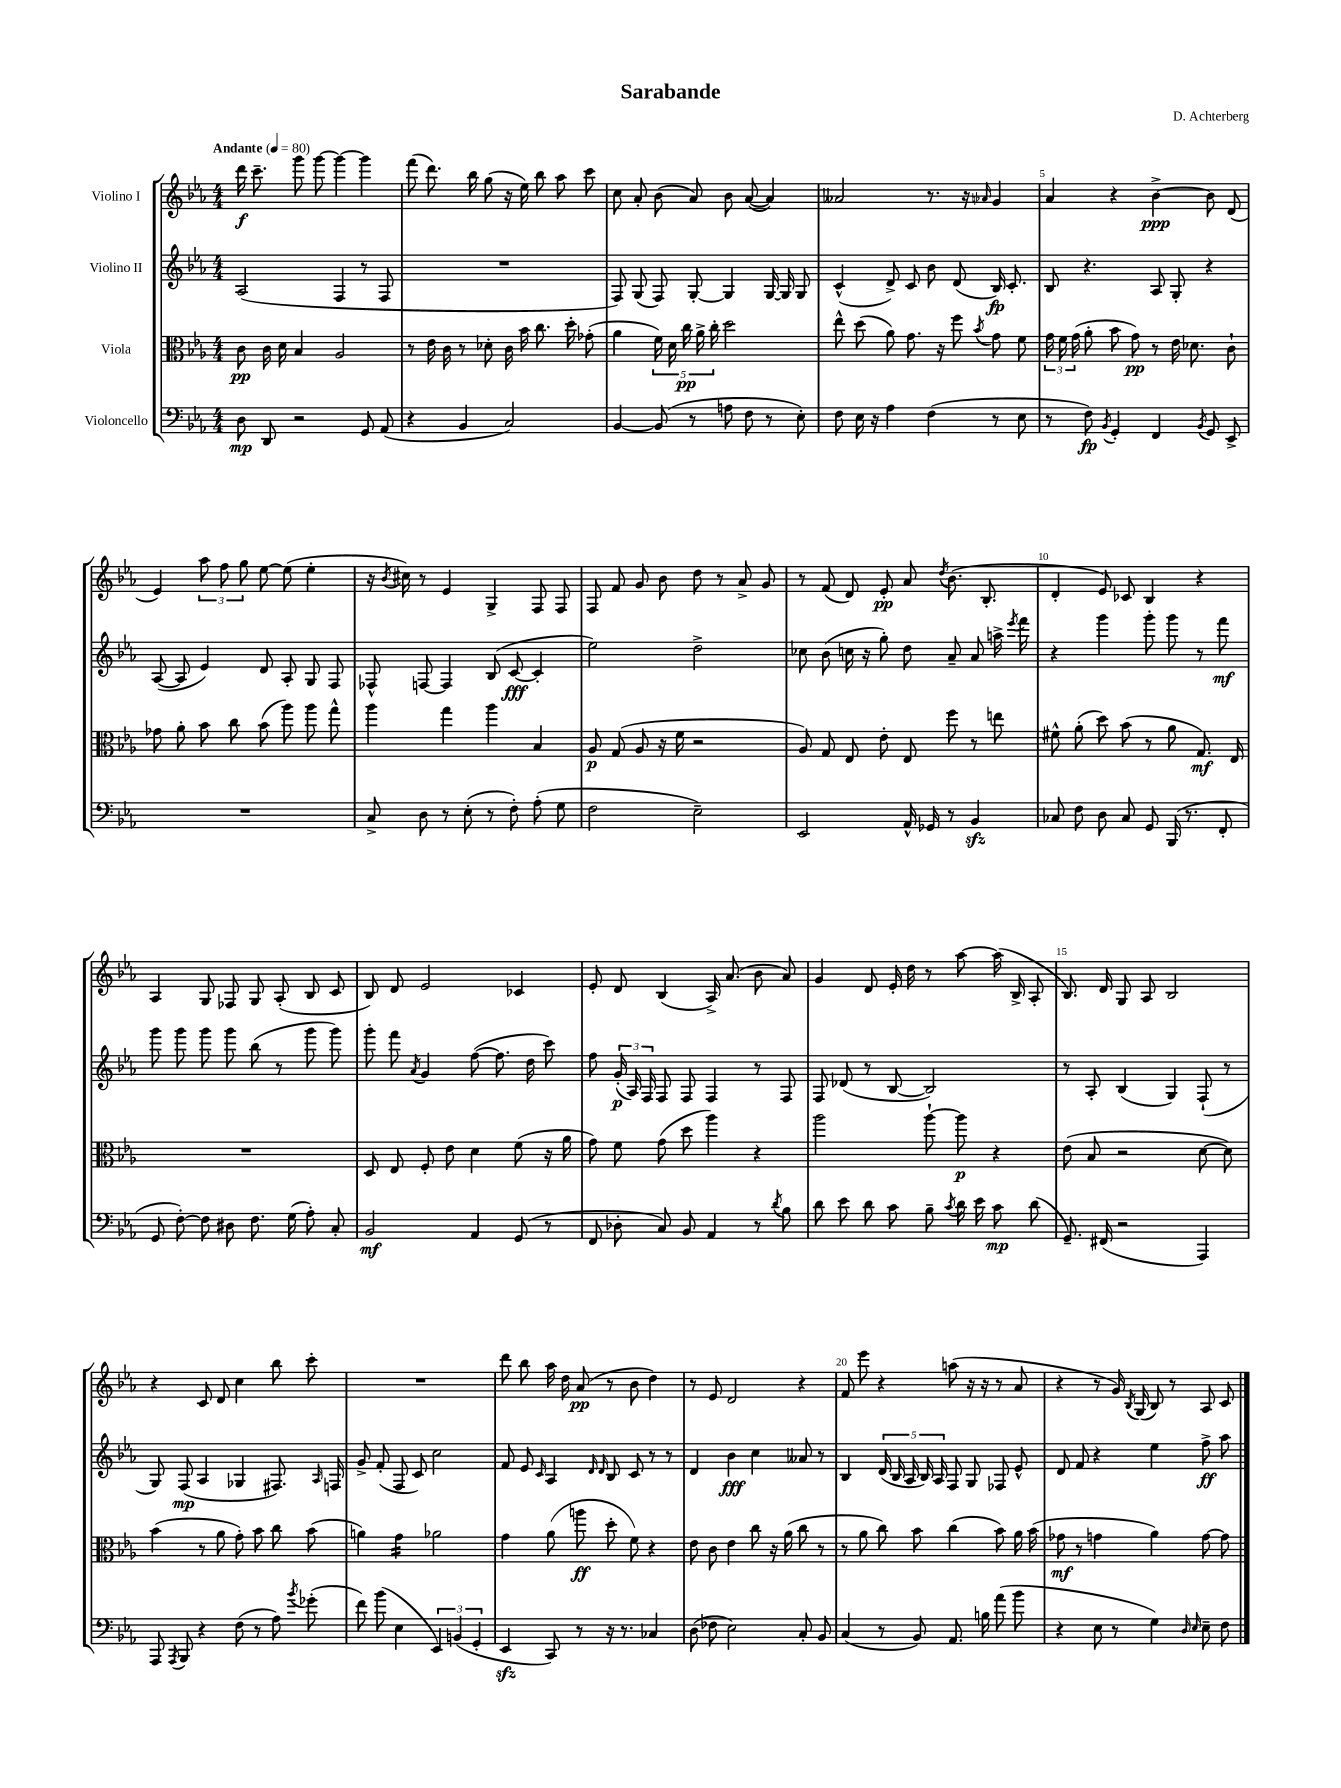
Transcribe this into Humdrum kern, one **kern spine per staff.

**kern	**dynam	**kern	**dynam	**kern	**dynam	**kern	**dynam
*part4	*part4	*part3	*part3	*part2	*part2	*part1	*part1
*staff4	*staff4	*staff3	*staff3	*staff2	*staff2	*staff1	*staff1
*I"Violoncello	*	*I"Viola	*	*I"Violino II	*	*I"Violino I	*
*clefF4	*	*clefC3	*	*clefG2	*	*clefG2	*
*k[b-e-a-]	*	*k[b-e-a-]	*	*k[b-e-a-]	*	*k[b-e-a-]	*
*M4/4	*	*M4/4	*	*M4/4	*	*M4/4	*
*MM80	*	*MM80	*	*MM80	*	*MM80	*
=1	=1	=1	=1	=1	=1	=1	=1
!	!	!	!	!	!	!LO:TX:a:B:t=Andante	!
8D\	mp	8c\	pp	(2A-/	.	16ddd\	f
.	.	.	.	.	.	8.ccc~\	.
8DD/	.	16c\	.	.	.	.	.
.	.	16d\	.	.	.	.	.
2r	.	4B-/	.	.	.	8ggg\	.
.	.	.	.	.	.	[8ggg\	.
.	.	2A-/	.	4F/	.	4ggg\_	.
8GG/	.	.	.	8r	.	4ggg\]	.
(8AA-/	.	.	.	8F/	.	.	.
=2	=2	=2	=2	=2	=2	=2	=2
4r	.	8r	.	1r	.	(8fff\	.
.	.	16e-\	.	.	.	8.ddd\)	.
.	.	16c\	.	.	.	.	.
4BB-/	.	8r	.	.	.	.	.
.	.	.	.	.	.	16bb-\	.
.	.	8d-X'\	.	.	.	(8gg\	.
2C/)	.	16c\	.	.	.	16r	.
.	.	16b-\	.	.	.	16ee-\)	.
.	.	8.cc\	.	.	.	8bb-\	.
.	.	.	.	.	.	8aa-\	.
.	.	16dd'\	.	.	.	.	.
.	.	(8g-X'\	.	.	.	8ccc\	.
=3	=3	=3	=3	=3	=3	=3	=3
[4BB-/	.	4a-\	.	8F/)	.	8cc\	.
.	.	.	.	(8G/	.	8a-'/	.
(8BB-/]	.	20f\)	.	8F/)	.	(8b-\	.
.	.	20d\	.	.	.	.	.
.	.	20cc\	pp	.	.	.	.
8r	.	.	.	[8G'/	.	8a-/)	.
.	.	20a-^\	.	.	.	.	.
.	.	20cc'\	.	.	.	.	.
8An\	.	2dd\	.	4G/]	.	8b-\	.
8F\	.	.	.	.	.	([8a-/	.
8r	.	.	.	[16G/	.	4a-/])	.
.	.	.	.	16G/]	.	.	.
8E-'\)	.	.	.	8G/	.	.	.
=4	=4	=4	=4	=4	=4	=4	=4
8F\	.	8ee-^^\	.	(4c^^/	.	2a--X/	.
16E-\	.	(8dd\	.	.	.	.	.
16r	.	.	.	.	.	.	.
4A-\	.	8a-\)	.	8d^/)	.	.	.
.	.	8.g\	.	8c/	.	.	.
(4F\	.	.	.	8b-\	.	8.r	.
.	.	16r	.	.	.	.	.
.	.	8ff\	.	(8d/	.	.	.
.	.	.	.	.	.	16r	.
.	.	8qb-/	.	.	.	16qqa-X/	.
8r	.	8g\	.	16B-/)	fp	4g/	.
.	.	.	.	8.c'/	.	.	.
8E-\	.	8f\	.	.	.	.	.
=5	=5	=5	=5	=5	=5	=5	=5
8r	.	24g\	.	8B-/	.	4a-/	.
.	.	24f\	.	.	.	.	.
.	.	(24g\	.	.	.	.	.
8F\)	fp	8a-'\	.	4.r	.	.	.
8qBB-/	.	.	.	.	.	.	.
4GG'/	.	8b-\	.	.	.	4r	.
.	.	8g\)	pp	.	.	.	.
4FF/	.	8r	.	8A-/	.	[4b-^\	ppp
.	.	16e-\	.	8G'/	.	.	.
.	.	8.d-X\	.	.	.	.	.
8qBB-/	.	.	.	.	.	.	.
8GG/	.	.	.	4r	.	8b-\]	.
8EE-^/	.	8c`\	.	.	.	(8d/	.
!!LO:LB:g=z
=6	=6	=6	=6	=6	=6	=6	=6
1r	.	8g-X\	.	([8A-/	.	4e-/)	.
.	.	8a-'\	.	8A-/]	.	.	.
.	.	8b-\	.	4e-/)	.	12aa-\	.
.	.	.	.	.	.	12ff\	.
.	.	8cc\	.	.	.	.	.
.	.	.	.	.	.	12gg\	.
.	.	(8b-\	.	8d/	.	[8ee-\	.
.	.	8aa-\)	.	8A-'/	.	(8ee-\]	.
.	.	8aa-\	.	8G/	.	4ee-'\	.
.	.	8gg^^\	.	8F/	.	.	.
=7	=7	=7	=7	=7	=7	=7	=7
8C^/	.	4aa-\	.	8F-X^^/	.	16r	.
.	.	.	.	.	.	8qb-/	.
.	.	.	.	.	.	16cc#X\)	.
8D\	.	.	.	[8Fn/	.	8r	.
8r	.	4gg\	.	4F/]	.	4e-/	.
(8E-'\	.	.	.	.	.	.	.
8r	.	4aa-\	.	(8B-/	.	4G^/	.
8F'\)	.	.	.	[8c/	fff	.	.
(8A-'\	.	4B-/	.	4c'/]	.	8F/	.
8G\	.	.	.	.	.	8F/	.
=8	=8	=8	=8	=8	=8	=8	=8
2F\	.	8A-/	p	2ee-\)	.	8F/	.
.	.	(8G/	.	.	.	8f/	.
.	.	8A-/	.	.	.	8g/	.
.	.	16r	.	.	.	8b-\	.
.	.	16f\	.	.	.	.	.
2E-~\)	.	2r	.	2dd^\	.	8dd\	.
.	.	.	.	.	.	8r	.
.	.	.	.	.	.	8a-^/	.
.	.	.	.	.	.	8g/	.
=9	=9	=9	=9	=9	=9	=9	=9
2EE-/	.	8A-/)	.	8cc-X\	.	8r	.
.	.	8G/	.	(8b-\	.	(8f/	.
.	.	8E-/	.	16ccn\	.	8d/)	.
.	.	.	.	16r	.	.	.
.	.	8e-'\	.	8gg'\)	.	8e-'/	pp
16AA-^^/	.	8E-/	.	8dd\	.	8a-/	.
16GG-X/	.	.	.	.	.	.	.
.	.	.	.	.	.	8qdd/	.
8r	.	8ff\	.	8a-~/	.	(8.b-\	.
4BB-zz/	.	8r	.	8a-/	.	.	.
.	.	.	.	.	.	8.B-'/	.
.	.	8een\	.	16aan^\	.	.	.
.	.	.	.	8qeee-/	.	.	.
.	.	.	.	16fff\	.	.	.
=10	=10	=10	=10	=10	=10	=10	=10
8C-X/	.	8f#X^^\	.	4r	.	4d'/	.
8F\	.	(8a-'\	.	.	.	.	.
8D\	.	8dd\)	.	4ggg\	.	8e-/)	.
8C-/	.	(8b-\	.	.	.	8c-X/	.
8GG/	.	8r	.	8ggg'\	.	4B-/	.
(16BBB-/	.	8a-\	.	8ggg\	.	.	.
8.r	.	.	.	.	.	.	.
.	.	8.G/)	mf	8r	.	4r	.
8FF'/	.	.	.	8fff\	mf	.	.
.	.	16E-/	.	.	.	.	.
!!LO:LB:g=z
=11	=11	=11	=11	=11	=11	=11	=11
8GG/	.	1r	.	8ggg\	.	4A-/	.
[8F'\)	.	.	.	8ggg\	.	.	.
8F\]	.	.	.	8ggg\	.	8G/	.
8D#X\	.	.	.	8ggg\	.	8F-X/	.
8.F\	.	.	.	(8bb-\	.	8G/	.
.	.	.	.	8r	.	(8A-'/	.
(16G\	.	.	.	.	.	.	.
8A-'\)	.	.	.	8ggg\	.	8B-/	.
8C'/	.	.	.	8ggg\)	.	8c/	.
=12	=12	=12	=12	=12	=12	=12	=12
2BB-/	mf	8D/	.	8ggg'\	.	8B-/)	.
.	.	8E-/	.	8fff\	.	8d/	.
.	.	.	.	8qa-/	.	.	.
.	.	8F'/	.	4g/	.	2e-/	.
.	.	8e-\	.	.	.	.	.
4AA-/	.	4d\	.	([8ff\	.	.	.
.	.	.	.	8.ff\]	.	.	.
(8GG/	.	(8f\	.	.	.	4c-X/	.
.	.	.	.	16dd\	.	.	.
8r	.	16r	.	8ccc\)	.	.	.
.	.	16a-\	.	.	.	.	.
=13	=13	=13	=13	=13	=13	=13	=13
8FF/	.	8g\)	.	8ff\	.	8e-'/	.
8D-X'\	.	8f\	.	(24g'/	p	8d/	.
.	.	.	.	24A-/)	.	.	.
.	.	.	.	24F/	.	.	.
8C/)	.	(8g\	.	8F/	.	(4B-/	.
8BB-/	.	8dd\	.	8F/	.	.	.
4AA-/	.	4aa-\)	.	4F/	.	16A-^/)	.
.	.	.	.	.	.	(8.a-/	.
8r	.	4r	.	8r	.	8b-\	.
8qd/	.	.	.	.	.	.	.
8B-\	.	.	.	8F/	.	8a-/)	.
=14	=14	=14	=14	=14	=14	=14	=14
8d\	.	2aa-\	.	8F/	.	4g/	.
8e-\	.	.	.	(8d-X/	.	.	.
8d\	.	.	.	8r	.	8d/	.
8c\	.	.	.	[8B-/	.	16e-'/	.
.	.	.	.	.	.	16dd\	.
8B-~\	.	[8aa-`\	.	2B-/])	.	8r	.
8qc/	.	.	.	.	.	.	.
16d\	.	8aa-\]	p	.	.	[8aa-\	.
16e-\	.	.	.	.	.	.	.
8c\	mp	4r	.	.	.	(16aa-\]	.
.	.	.	.	.	.	16B-^/	.
(8d\	.	.	.	.	.	8A-'/	.
=15	=15	=15	=15	=15	=15	=15	=15
8.GG~/)	.	(8e-\	.	8r	.	8.B-/)	.
.	.	8B-/	.	8A-'/	.	.	.
(16FF#X/	.	.	.	.	.	16d/	.
2r	.	2r	.	(4B-/	.	8G/	.
.	.	.	.	.	.	8A-/	.
.	.	.	.	4G/)	.	2B-/	.
4AAA-/)	.	[8d\	.	(8F`/	.	.	.
.	.	8d\])	.	8r	.	.	.
!!LO:LB:g=z
=16	=16	=16	=16	=16	=16	=16	=16
8AAA-/	.	(4b-\	.	8G/)	.	4r	.
8qAAA-/	.	.	.	.	.	.	.
8BBB-/	.	.	.	(8F/	mp	.	.
4r	.	8r	.	4A-/	.	8c/	.
.	.	8a-\	.	.	.	8d/	.
(8F\	.	8g'\)	.	4G-X/	.	4cc\	.
8r	.	8b-\	.	.	.	.	.
8A-\)	.	8cc\	.	8.F#X/)	.	8bb-\	.
8qb-/	.	.	.	.	.	.	.
(8g-X'\	.	(8b-\	.	.	.	8ccc'\	.
.	.	.	.	16qqA-/	.	.	.
.	.	.	.	16Fn/	.	.	.
=17	=17	=17	=17	=17	=17	=17	=17
8f\)	.	4an\)	.	8g^/	.	1r	.
(8b-\	.	.	.	(8f'/	.	.	.
*	*	*tremolo	*	*	*	*	*
4E-\	.	16g\LL	.	8F/	.	.	.
.	.	16g\	.	.	.	.	.
.	.	16g\	.	8c/)	.	.	.
.	.	16g\JJ	.	.	.	.	.
*	*	*Xtremolo	*	*	*	*	*
6EE-/)	.	2a-X\	.	2cc\	.	.	.
(6BBn/	.	.	.	.	.	.	.
6GG'/	.	.	.	.	.	.	.
=18	=18	=18	=18	=18	=18	=18	=18
4EE-zz/	.	4g\	.	8f/	.	8ddd\	.
.	.	.	.	8e-/	.	8bb-\	.
.	.	.	.	16qqc/	.	.	.
8CC/)	.	(8a-\	.	4A-/	.	16aa-\	.
.	.	.	.	.	.	16dd\	.
8r	.	8aan\	ff	.	.	(8a-/	pp
.	.	.	.	16qqd/	.	.	.
.	.	.	.	16qqd/	.	.	.
16r	.	8dd'\	.	8B-/	.	8r	.
8.r	.	.	.	.	.	.	.
.	.	8f\)	.	8c/	.	8b-\	.
4C-X/	.	4r	.	8r	.	4dd\)	.
.	.	.	.	8r	.	.	.
=19	=19	=19	=19	=19	=19	=19	=19
(8D\	.	8e-\	.	4d/	.	8r	.
8F-X\	.	8c\	.	.	.	8e-/	.
2E-\)	.	4e-\	.	4b-\	fff	2d/	.
.	.	8cc\	.	4cc\	.	.	.
.	.	16r	.	.	.	.	.
.	.	(16a-\	.	.	.	.	.
8C'/	.	8cc\	.	8a--X/	.	4r	.
8BB-/	.	8r	.	8r	.	.	.
=20	=20	=20	=20	=20	=20	=20	=20
(4C/	.	8r	.	4B-/	.	8f/	.
.	.	8a-\	.	.	.	8eee-\	.
8r	.	8cc\)	.	(20d/	.	4r	.
.	.	.	.	20B-/	.	.	.
.	.	.	.	20A-/	.	.	.
8BB-/)	.	8b-\	.	.	.	.	.
.	.	.	.	20B-/)	.	.	.
.	.	.	.	20A-/	.	.	.
8.AA-/	.	(4cc\	.	8F/	.	(8aan\	.
.	.	.	.	8G/	.	16r	.
16Bn\	.	.	.	.	.	16r	.
(8a-\	.	8b-\)	.	8F-X/	.	8r	.
8b-\	.	16a-\	.	8e-^^/	.	8a-/	.
.	.	(16b-\	.	.	.	.	.
=21	=21	=21	=21	=21	=21	=21	=21
4r	.	8g-X\	mf	8d/	.	4r	.
.	.	8r	.	8f/	.	.	.
8E-\	.	4gn\	.	4r	.	8r	.
8r	.	.	.	.	.	16g/)	.
.	.	.	.	.	.	8qB-/	.
.	.	.	.	.	.	(16G/	.
4G\)	.	4a-\)	.	4ee-\	.	8B-/)	.
.	.	.	.	.	.	8r	.
16qqD/	.	.	.	.	.	.	.
16qqE-/	.	.	.	.	.	.	.
8E-~\	.	[8g\	.	8ff^\	ff	8A-/	.
8F\	.	8g\]	.	8aa-\	.	8c/	.
==	==	==	==	==	==	==	==
*-	*-	*-	*-	*-	*-	*-	*-
